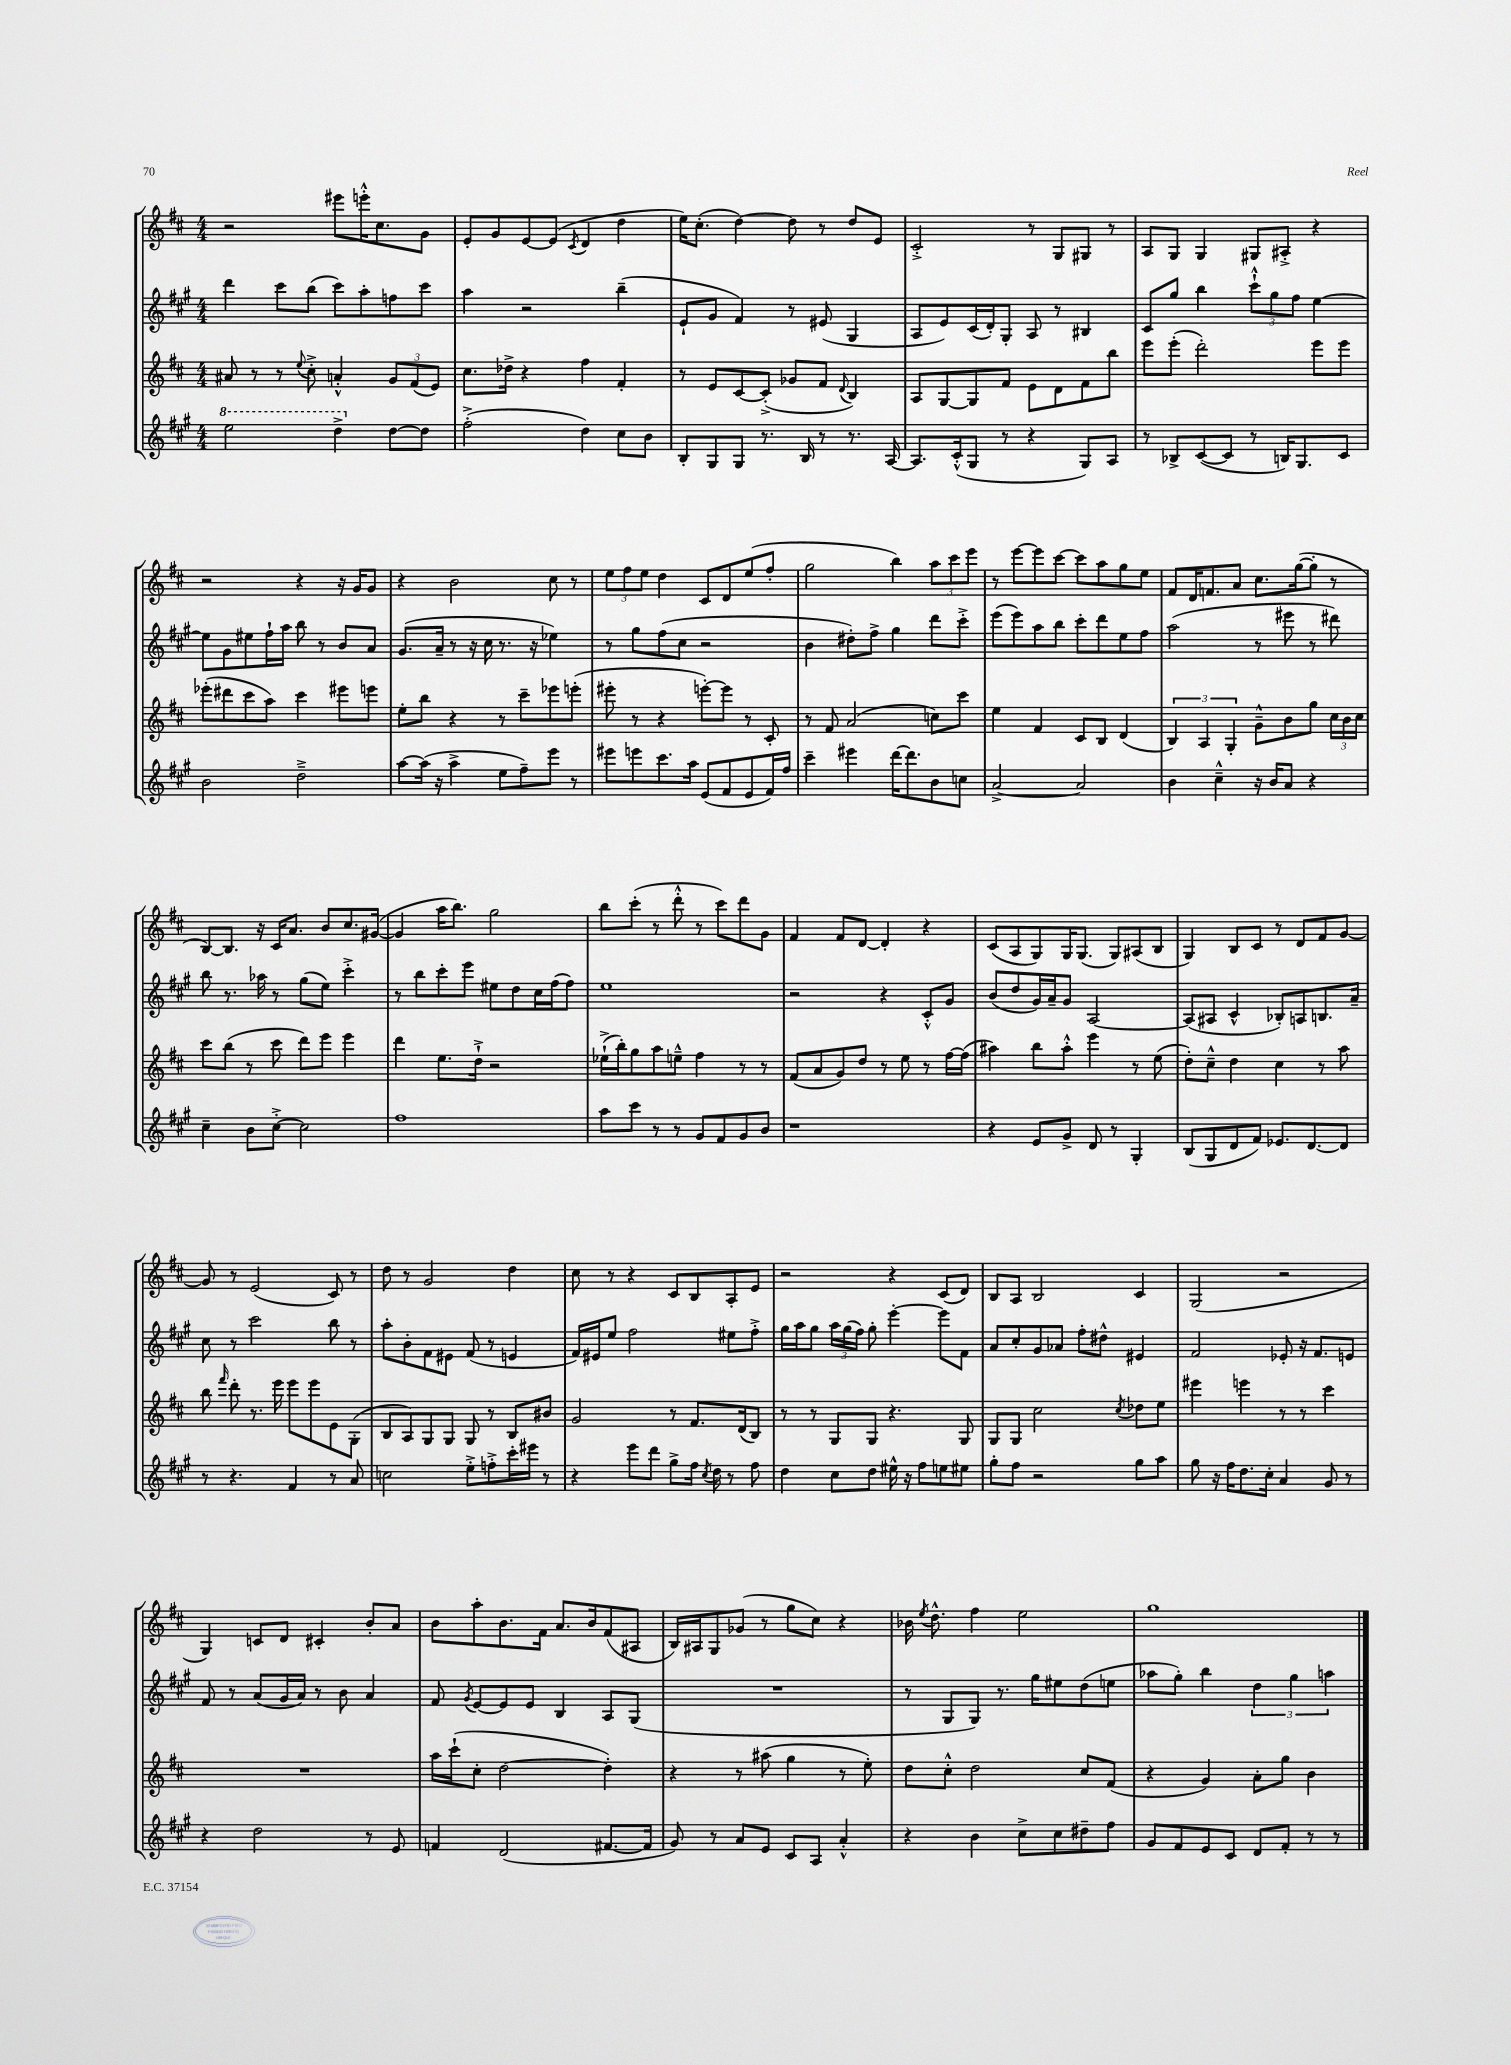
<<
\new StaffGroup <<
\new Staff = "s0" {
    \clef treble \key d \major \numericTimeSignature \time 4/4
    \autoBeamOff r2 eis'''8[ e'''16-.-^ cis''8. g'8] |
    e'8[-. g'8 e'8~ e'8]( \acciaccatura { cis'8 } d'4 d''4 |
    e''16[) cis''8.]-.( d''4~) d''8 r8 d''8[ e'8] |
    cis'2-.-> r8 g8[ gis8] r8 |
    a8[ g8] g4 gis8[ ais8]-.-> r4 |
    r2 r4 r16 g'16[ g'8] |
    r4 b'2 cis''8 r8 |
    \tuplet 3/2 { e''8[ fis''8 e''8] } d''4 cis'8[ d'8 e''8( fis''8]-. |
    g''2 b''4) \tuplet 3/2 { a''8[ cis'''8 e'''8] } |
    r8 e'''8[~ e'''8 cis'''8]~ cis'''8[ a''8 g''8 e''8] |
    fis'8[ d'16 f'8. a'8] cis''8.[ g''16~( g''8]-. r8 |
    b8[~) b8.] r16 cis'16[ a'8.] b'8[ cis''8. gis'16]~( |
    gis'4 a''16[ b''8.]) g''2 |
    b''8[ cis'''8]-.( r8 d'''8-.-^ r8 cis'''8[) d'''8 g'8] |
    fis'4 fis'8[ d'8]~ d'4-. r4 |
    cis'8[( a8 g8) g16 g8.]( g8[) ais8( b8] |
    g4) b8[ cis'8] r8 d'8[ fis'8 g'8]~ |
    g'8 r8 e'2( cis'8) r8 |
    d''8 r8 g'2 d''4 |
    cis''8 r8 r4 cis'8[ b8 a8-. e'8] |
    r2 r4 cis'8[( d'8]) |
    b8[ a8] b2 cis'4 |
    g2( r2 |
    g4) c'8[ d'8] cis'4-. b'8[-. a'8] |
    b'8[ a''8-. b'8. fis'16] a'8.[ b'16 fis'8( ais8] |
    b16[) ais16 g8 ges'8]( r8 g''8[ cis''8]) r4 |
    bes'16 \acciaccatura { e''8 } d''8.-^ fis''4 e''2 |
    g''1 \bar "|." |
}
\new Staff = "s1" {
    \clef treble \key a \major \numericTimeSignature \time 4/4
    \autoBeamOff d'''4 cis'''8[ b''8]( cis'''8[) a''8-. f''8 cis'''8] |
    a''4 r2 b''4--( |
    e'8[-! gis'8] fis'4) r8 eis'8( gis4 |
    a8[ e'8) cis'16( d'16-.) gis8]-. a8 r8 bis4 |
    cis'8[ gis''8] b''4 \tuplet 3/2 { cis'''8[-!-^ gis''8 fis''8] } e''4~ |
    e''8[ gis'8 eis''8 fis''16-! a''16] b''8 r8 b'8[ a'8] |
    gis'8.[( a'16]-- r8 r16 cis''16 r8. r16 ees''4) |
    r8 gis''8[ fis''8( cis''8] r2 |
    b'4 dis''8[-.) fis''8]-> gis''4 d'''8[ cis'''8]-.-> |
    e'''8[( e'''8) a''8 b''8] cis'''8[-. d'''8 e''8 fis''8] |
    a''2( r8 eis'''8 r8 dis'''8) |
    b''8 r8. aes''16 r8 gis''8[( e''8]) cis'''4-.-> |
    r8 b''8[ cis'''8-. e'''8] eis''8[ d''8 cis''16 fis''16( fis''8]) |
    e''1 |
    r2 r4 cis'8[-.-^ gis'8] |
    b'8[( d''8 gis'16) a'16-- gis'8] a2~ |
    a8[( ais8] cis'4-^ bes8[-.) a8 b8. a'16]-- |
    cis''8 r8 cis'''2 b''8 r8 |
    a''8[-. b'8-. fis'8 eis'8] fis'8( r8 e'4 |
    fis'16[) eis'16 e''8] fis''2 eis''8[ fis''8]-.-> |
    gis''16[ a''16 gis''8] \tuplet 3/2 { a''16[ gis''16( fis''16]) } gis''8-. e'''4~-. e'''8[ fis'8] |
    a'8[ cis''8-. gis'8 aes'8] fis''8[-. dis''8]-^ eis'4 |
    fis'2 ees'8-. r16 fis'8.[ e'8] |
    fis'8 r8 a'8[( gis'16 a'16]) r8 b'8 a'4 |
    fis'8 \acciaccatura { gis'8 } e'8[~ e'8 e'8] b4 a8[ gis8]( |
    R1 |
    r8 gis8[ gis8]) r8. gis''16[ eis''8 d''8( e''8] |
    aes''8[ gis''8]-.) b''4 \tuplet 3/2 { d''4 gis''4 a''4 } \bar "|." |
}
\new Staff = "s2" {
    \clef treble \key d \major \numericTimeSignature \time 4/4
    \autoBeamOff ais'8 r8 r8 \appoggiatura { e''8 } cis''8-.-> a'4-.-^ \tuplet 3/2 { g'8[ fis'8( e'8]) } |
    cis''8.[ des''16]-> r4 fis''4 fis'4-. |
    r8 e'8[ cis'8~ cis'8]-.->( ges'8[ fis'8] \appoggiatura { d'8 } b4) |
    a8[ g8~ g8 fis'8] e'8[ d'8 fis'8 b''8] |
    e'''8[ e'''8]-.( d'''2-.) e'''8[ e'''8] |
    ees'''8[-.( dis'''8 cis'''8 a''8]) cis'''4 eis'''8[ e'''8] |
    e''8[-. b''8] r4 r8 cis'''8[-- ees'''8 e'''8]-.( |
    eis'''8-. r8 r4 e'''8[~-.) e'''8] r8 cis'8-. |
    r8 fis'8 a'2( c''8[) cis'''8] |
    e''4 fis'4 cis'8[ b8] d'4( |
    \tuplet 3/2 { b4) a4 g4-. } g'8[---^ b'8 g''8] \tuplet 3/2 { cis''16[ b'16 cis''16] } |
    cis'''8[ b''8]( r8 cis'''8 d'''8[) e'''8] e'''4 |
    d'''4 e''8.[ d''16]-!-> r2 |
    ees''16[-!->( b''16-.) g''8 a''8 e''8]---^ fis''4 r8 r8 |
    fis'8[( a'8 g'8) d''8] r8 e''8 r8 fis''16[~ fis''16]( |
    ais''4) b''8[ ais''8]-.-^ e'''4 r8 e''8( |
    d''8[-.) cis''8]---^ d''4 cis''4 r8 a''8 |
    b''8 \grace { fis'''16 } d'''8-. r8. e'''16 e'''8[ e'''8 e'8 g8]-.( |
    b8[ a8) g8 g8] g8 r8 b8[ bis'8] |
    g'2 r8 fis'8.[ d'16( b8]) |
    r8 r8 g8[ g8] r4. g8 |
    g8[ g8] cis''2 \acciaccatura { cis''8 } des''8[ e''8] |
    eis'''4 e'''4 r8 r8 cis'''4 |
    R1 |
    a''16[ cis'''16-!( cis''8]-. d''2~ d''4-.) |
    r4 r8 ais''8( g''4 r8 e''8-.) |
    d''8[ cis''8]-.-^ d''2 cis''8[ fis'8]( |
    r4 g'4) a'8[-. g''8] b'4 \bar "|." |
}
\new Staff = "s3" {
    \clef treble \key a \major \numericTimeSignature \time 4/4
    \autoBeamOff \ottava #1 e'''2 d'''4-> \ottava #0 d''8[~ d''8] |
    fis''2-.->( d''4) cis''8[ b'8] |
    b8[-. gis8 gis8] r8. b16 r8 r8. a16~ |
    a8.[ cis'16-.-^( gis8] r8 r4 gis8[) a8] |
    r8 bes8[-> cis'8~( cis'8] r8 b16[) gis8. cis'8] |
    b'2 d''2---> |
    a''8[~ a''16]( r16 a''4-> e''8[ fis''8--) e'''8] r8 |
    eis'''8[ e'''8 cis'''8. a''16] e'8[( fis'8 e'8 fis'16) fis''16] |
    cis'''4-- eis'''4 d'''16[~ d'''8. b'8 c''8] |
    a'2~-> a'2 |
    b'4 cis''4---^ r16 b'16[ a'8] r4 |
    cis''4-- b'8[ cis''8]~-.-> cis''2 |
    fis''1 |
    a''8[ cis'''8] r8 r8 gis'8[ fis'8 gis'8 b'8] |
    r1 |
    r4 e'8[ gis'8]-> d'8 r8 gis4-. |
    b8[( gis8 d'8 fis'8]) ees'8.[ d'8.~ d'8] |
    r8 r4. fis'4 r8 a'8 |
    c''2 e''8[-.-> f''8-.-> cis'''16-. eis'''16] r8 |
    r4 e'''8[ d'''8] gis''8[-> fis''16] \acciaccatura { cis''8 } d''16 r8 fis''8 |
    d''4 cis''8[ d''8] eis''16-^ r16 fis''8[ e''8 eis''8] |
    gis''8[-. fis''8] r2 gis''8[ a''8] |
    gis''8 r16 fis''16[ d''8. cis''16]-. a'4 gis'8 r8 |
    r4 d''2 r8 e'8 |
    f'4 d'2( fis'8.[~ fis'16] |
    gis'8) r8 a'8[ e'8] cis'8[ a8] a'4-.-^ |
    r4 b'4 cis''8[-> cis''8 dis''8-- fis''8] |
    gis'8[ fis'8 e'8 cis'8] d'8[ fis'8]-. r8 r8 \bar "|." |
}
>>
>>
\layout { \context { \Score \remove "Bar_number_engraver" } }
